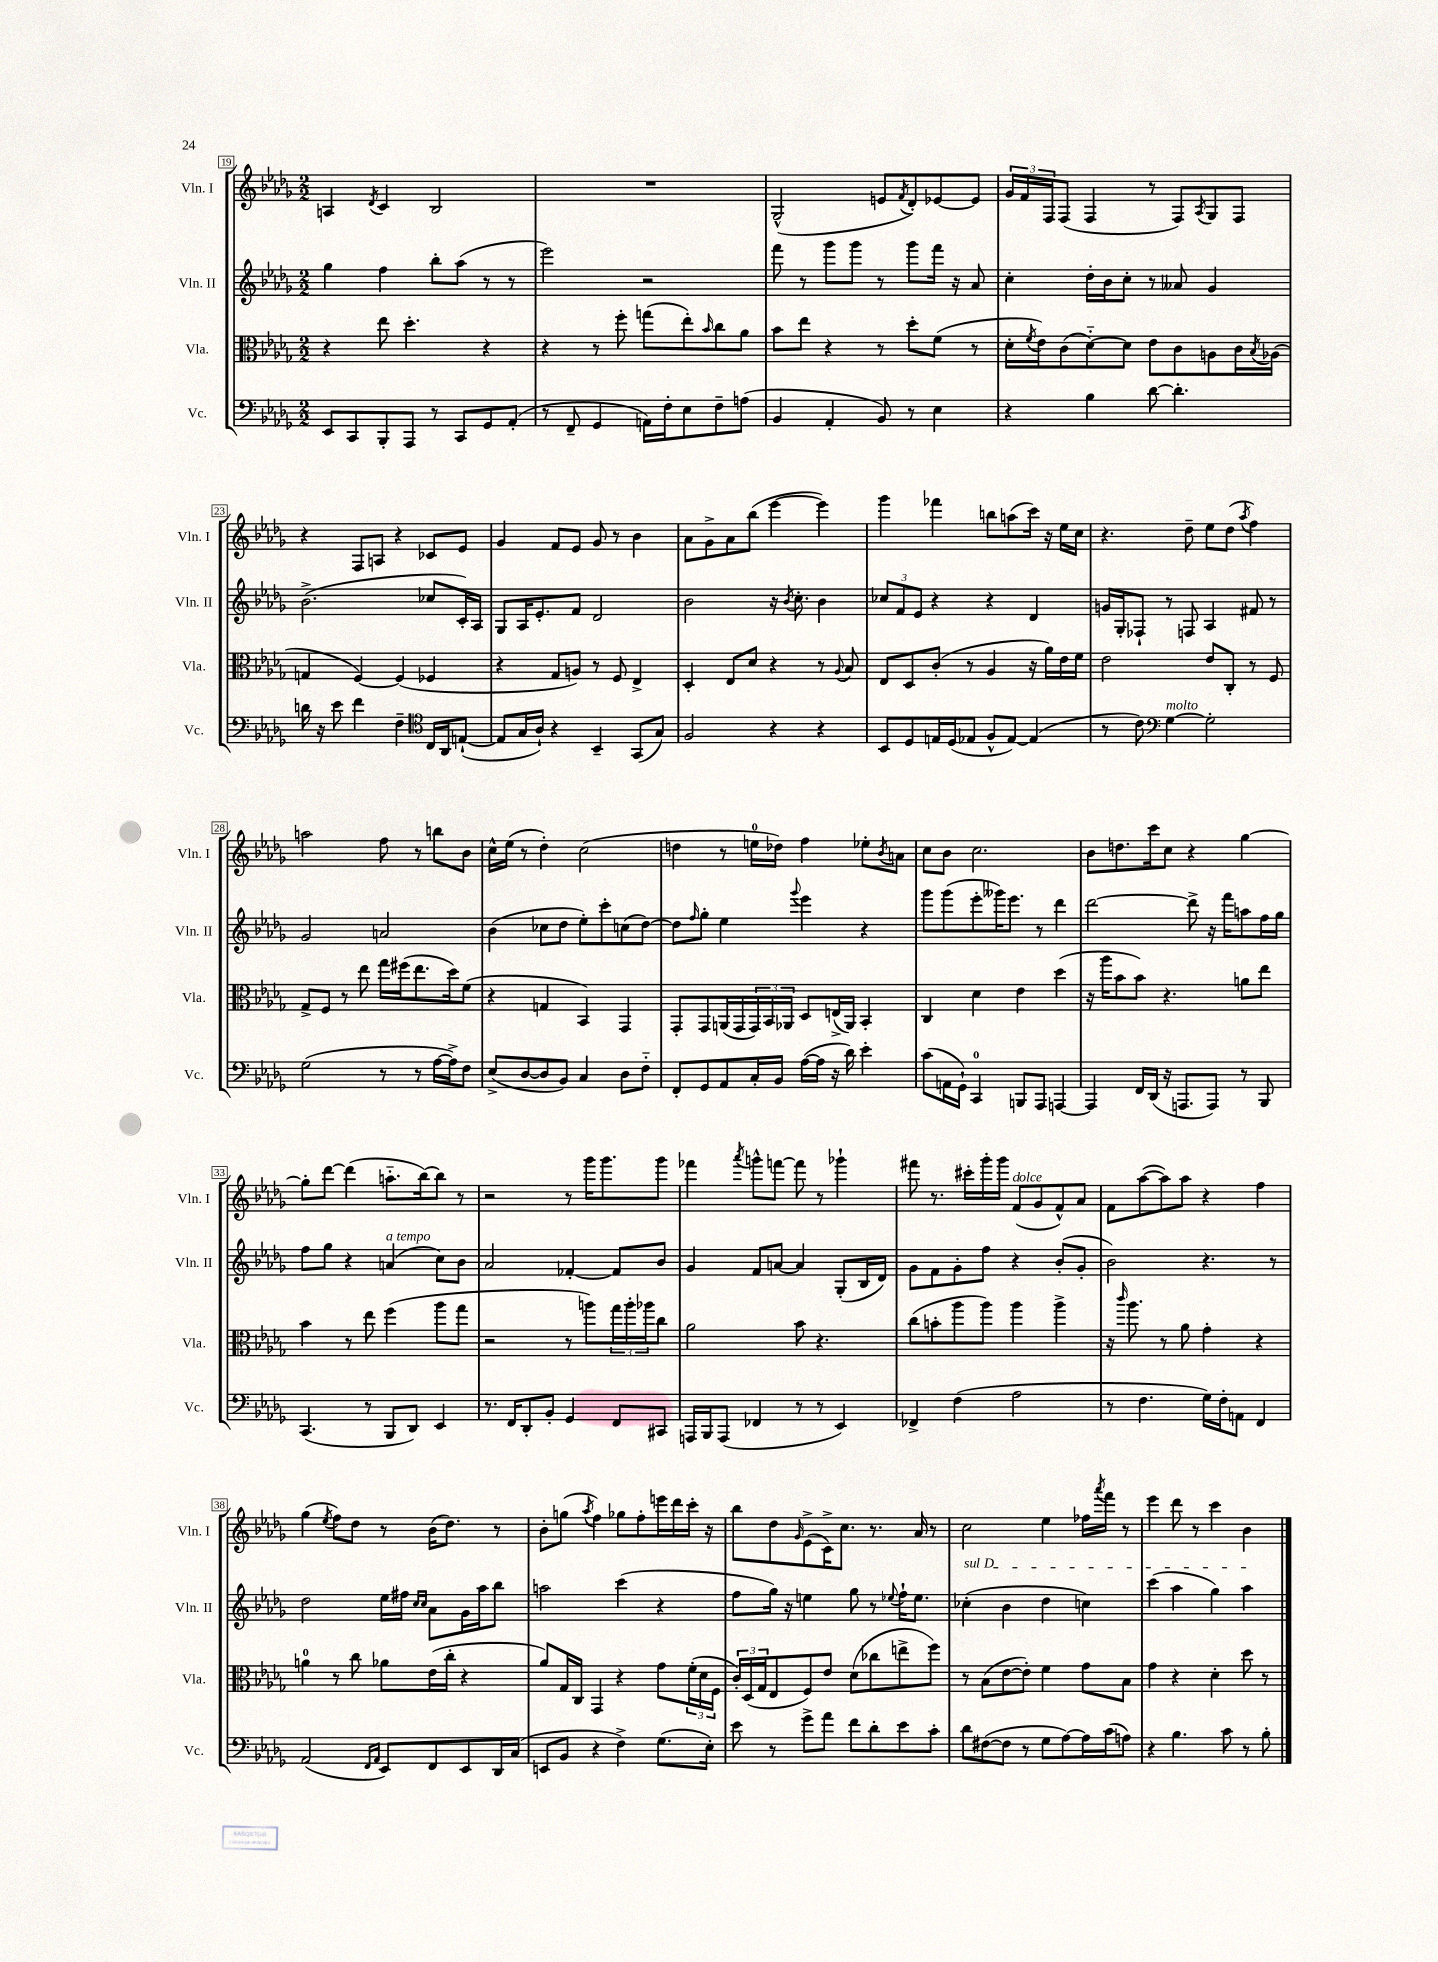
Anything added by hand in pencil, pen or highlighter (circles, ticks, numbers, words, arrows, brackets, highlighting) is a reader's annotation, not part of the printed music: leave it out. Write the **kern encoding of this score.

**kern	**kern	**kern	**kern
*staff4	*staff3	*staff2	*staff1
*clefF4	*clefC3	*clefG2	*clefG2
*k[b-e-a-d-g-]	*k[b-e-a-d-g-]	*k[b-e-a-d-g-]	*k[b-e-a-d-g-]
*M2/2	*M2/2	*M2/2	*M2/2
8EE-	4r	4gg-	4A
8CC	.	.	.
.	.	.	8qd-
8BBB-'	8ee-	4ff	4c
8AAA-	4.dd-'	.	.
8r	.	8bb-'	2B-
8CC	.	(8aa-	.
8GG-	4r	8r	.
(8AA-'	.	8r	.
=	=	=	=
8r	4r	2eee-)	1r
8FF~	.	.	.
4GG-	8r	.	.
.	8ff'	.	.
16AA)	(8gg	2r	.
16F'	.	.	.
8E-	8ee-')	.	.
.	16qqb-	.	.
8F~	8cc	.	.
(8A	8a-	.	.
=	=	=	=
4BB-	8b-	8fff	(2G-^^
.	8ee-	8r	.
4AA-'	4r	8ggg-	.
.	.	8ggg-	.
8BB-)	8r	8r	8e
.	.	.	8qf
8r	8dd-'	8ggg-	8d-')
4E-	(8f	16fff	[8e-
.	.	16r	.
.	8r	8a-	8e-]
=	=	=	=
4r	16d-'	4cc'	24g-
.	.	.	24f
.	8qf	.	.
.	16e-)	.	.
.	.	.	24F
.	(8c	.	(8F
4B-	[8d-'~)	16dd-'	4F
.	.	16b-	.
.	8d-]	8cc'	.
[8d-	8e-	8r	8r
4.d-']	8c	8a--	8F)
.	.	.	8qA-
.	8A	4g-	8G-
.	16c	.	8F
.	8qB-	.	.
.	(16A-	.	.
=	=	=	=
16d	4G	(2.b-^	4r
16r	.	.	.
8e-	.	.	.
4f	[4F)	.	8F
.	.	.	8A
4F~	(4F]	.	4r
*clefC4	*	*	*
16C	4F-	8cc-	8c-
16AA-	.	.	.
([8E`	.	16c')	8e-
.	.	16A-	.
=	=	=	=
8E]	4r	8G-	4g-
16G-	.	16A-	.
16A-`)	.	8.e-'	.
4r	8G-	.	8f
.	8A)	8f	8e-
4BB-~	8r	2d-	8g-
.	8F	.	8r
(8GG-	4E-^	.	4b-
8G-)	.	.	.
=	=	=	=
2F	4D-'	2b-	8a-
.	.	.	8g-^
.	8E-	.	8a-
.	8d-	.	(8bb-
4r	4r	16r	[4eee-
.	.	8qb-	.
.	.	8.cc'	.
4r	8r	4b-	4eee-])
.	8qqA-	.	.
.	8B-	.	.
=	=	=	=
8BB-	8E-	12cc-	4ggg-
.	.	12f	.
8D-	8D-	.	.
.	.	12e-	.
16E	(8c'	4r	4fff-
(16D-	.	.	.
8E-	8r	.	.
8F^^	4A-	4r	8bb
[8E-)	.	.	(8aa
(4E-]	16r	4d-	16ccc)
.	16a-)	.	16r
.	16e-	.	16ee-
.	16f	.	16cc
=	=	=	=
8r	2e-	16g	4.r
.	.	16G-'	.
8c)	.	8F-`	.
*clefF4	*	*	*
[4G-	.	8r	.
.	.	8F	8dd-~
2G-']	8e-	4A-	8ee-
.	8C'	.	(8dd-
.	.	.	8qaa-
.	8r	8f#	4ff)
.	8F	8r	.
=	=	=	=
(2G-	8G-^	2g-	2aa
.	8F	.	.
.	8r	.	.
.	8ee-	.	.
8r	16gg-	2a	8ff
.	(16ff#	.	.
8r	8.ee-	.	8r
[16A-	.	.	8bb
16A-^])	16dd-)	.	.
8F	(8f	.	8b-
=	=	=	=
(8E-^	4r	(4b-	16cc^^
.	.	.	(16ee-
[8D-	.	.	8r
8D-]	4G	8cc-	4dd-')
8BB-)	.	8dd-	.
4C	4BB-)	8ee-')	(2cc
.	.	8ccc'	.
8D-	4GG-	(8cc	.
8F'~	.	[8dd-)	.
=	=	=	=
8FF'	8GG-'	8dd-]	4dd
.	.	16qqff	.
8GG-	8GG-	8gg-'	.
8AA-	(16AA	4ee-	8r
.	16GG-	.	.
16C'	24GG-)	.	16ee
.	24BB-	.	.
16BB-	.	.	16dd-)
.	24AA-	.	.
.	.	8qqggg-	.
([16A-	8D-	4eee-	4ff
16A-]	.	.	.
16r	(16E^	.	.
16d-)	16AA-)	.	.
4e-'	4BB-'	4r	8ee-'
.	.	.	8qb-
.	.	.	8a
=	=	=	=
(8c	4C	8ggg-	8cc
16AA	.	(8ggg-	8b-
16GG-`)	.	.	.
4CC	4d-	8eee-'	2.cc
.	.	16ggg--)	.
.	.	8.eee-	.
8BBB	4e-	.	.
8AAA-	.	8r	.
[4AAA	(4dd-	4ddd-	.
=	=	=	=
4AAA]	16r	[2ddd-	8b-
.	16aa-	.	.
.	8b-	.	8.dd
16FF	8b-)	.	.
(16DD-	.	.	16ccc
16r	4.r	.	8cc
8.AAA	.	.	.
.	.	8ddd-^]	4r
8AAA)	.	16r	.
.	.	16fff	.
8r	8a	8aa	[4gg-
8BBB-	8ee-	16ff	.
.	.	16gg-	.
=	=	=	=
(4.CC	4b-	8ff	8gg-']
.	.	8gg-	[8ddd-
.	8r	4r	(4ddd-]
8r	8ee-	.	.
8BBB-	(4ff	(4a	8.aa'~
8DD-)	.	.	.
.	.	.	[16bb-)
4EE-	8aa-	8cc)	8bb-]
.	8gg-	8b-	8r
=	=	=	=
8.r	2r	2a-	2r
16FF	.	.	.
8DD-'	.	.	.
8BB-'	.	.	.
4GG-	8r	[4f-'	8r
.	8aa)	.	16ggg-
.	.	.	8.ggg-
8FF	24gg-	8f-]	.
.	24aa'	.	.
.	24aa-	.	.
8CC#	8cc	8b-	8ggg-
=	=	=	=
16AAA	2a-	4g-	4fff-
16BBB-	.	.	.
(8AAA	.	.	.
.	.	.	8qaaa-
4FF-	.	8f	8ggg^^
.	.	[8a	[8fff
8r	8b-	4a]	8fff]
8r	4.r	.	8r
4EE-)	.	(8G-'	4ggg-`
.	.	16B-	.
.	.	16d-)	.
=	=	=	=
4FF-^	(8cc	8g-	8fff#
.	8b'	8f	8.r
(4F	8aa-	8g-'	.
.	.	.	16ccc#'
.	8aa-)	8ff	16ggg-'
.	.	.	16ggg-
2A-	4aa-	4r	(8f
.	.	.	8g-
.	4aa-^	(8b-'	8f^^)
.	.	8g-'	8a-
=	=	=	=
8r	16r	2b-)	8f
.	16qqccc	.	.
.	8.aa-	.	.
4.F	.	.	([8aa-
.	8r	.	8aa-])
.	8a-	.	8aa-
16G-)	4g-'	4.r	4r
16F'	.	.	.
8AA	.	.	.
4FF	4r	.	4ff
.	.	8r	.
=	=	=	=
(2AA-	4a	2dd-	(4gg-
.	.	.	8qee-
.	8r	.	8ff)
.	8cc	.	8dd-
16qqFF	.	.	.
16qqAA-	.	.	.
8EE-)	8a-	16ee-	8r
.	.	16ff#	.
.	.	16qqcc	.
.	.	16qqcc	.
8FF	(16e-	8a-	(16b-
.	16cc'	.	8.dd-)
8EE-	4r	16g-	.
.	.	16aa-	.
16DD-	.	8bb-	8r
(16C	.	.	.
=	=	=	=
8EE	8a-)	2aa	8b-'
8BB-	16G-	.	(8gg
.	16C	.	.
.	.	.	8qaa-
4r	4GG-	.	4ff)
4F^)	4r	(4ccc	8gg-
.	.	.	8ff'
(8.G-	8g-	4r	16eee
.	.	.	16ddd-
.	(24f'	.	16ccc'
.	24d-	.	.
16E-')	.	.	16r
.	24F	.	.
=	=	=	=
8e-	24c')	8ff	8bb-
.	(24D-	.	.
.	24G-	.	.
8r	8E-	16gg-)	8dd-
.	.	16r	.
.	.	.	16qqg-
8g-^	8F)	4ee	(8e-^
8a-	8e-	.	16c^)
.	.	.	8.cc
8f	(8d-	8gg-	.
8d-'	8cc-	8r	8.r
.	.	8qqee-	.
8e-	8ee^	16ff`	.
.	.	8.ee-	16a-
8c'	8ff)	.	8r
=	=	=	=
8d-	8r	(4cc-'	2cc
([8F#	(8B-	.	.
8F#]	[8e-	4b-	.
8r	8e-'])	.	.
8G-	4f	4dd-	4ee-
[8A-)	.	.	.
16A-]	8g-	4cc)	16ff-
.	.	.	8qaaa-
(16c	.	.	16fff
8A)	8B-	.	8r
=	=	=	=
4r	4g-	(4ccc	4eee-
4.B-	4r	4aa-	8ddd-
.	.	.	8r
.	4d-'	4gg-)	4ccc
8c	.	.	.
8r	8dd-	4aa-	4b-
8B-'	8r	.	.
==	==	==	==
*-	*-	*-	*-
